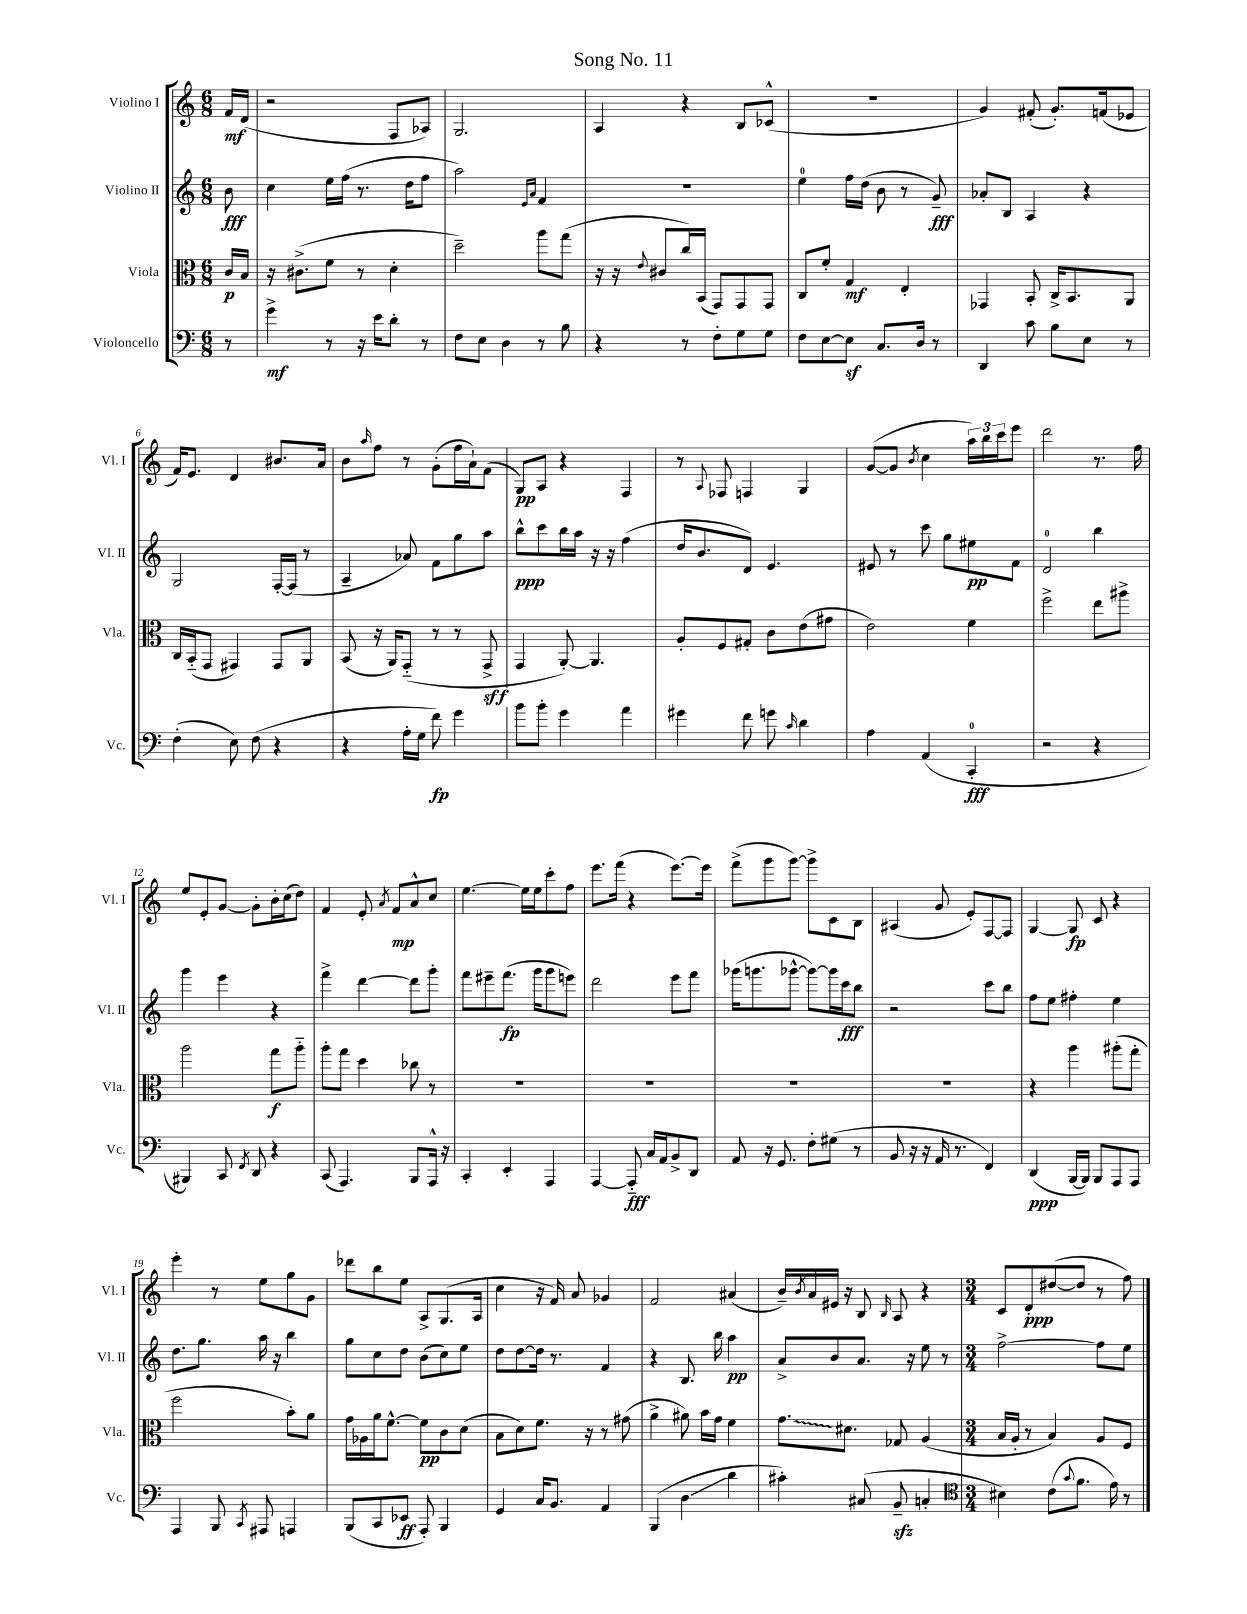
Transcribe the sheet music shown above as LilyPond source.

\header { title = "Song No. 11" }
<<
\new StaffGroup <<
\new Staff = "s0" \with { instrumentName = "Violino I" shortInstrumentName = "Vl. I" } {
    \clef treble \key c \major \numericTimeSignature \time 6/8 \partial 8
    f'16\mf d'16( |
    r2 f8 aes8) |
    g2. |
    a4 r4 b8 ces'8-^( |
    R2. |
    g'4) fis'8-.( g'8.-.) f'16( ees'8 |
    f'16) e'8. d'4 bis'8. a'16 |
    b'8 \grace { a''16 } f''8 r8 g'8-.( f''16 a'16-!) f'8( |
    g8\pp) a8 r4 f4 |
    r8 \appoggiatura { a8 } fes8 f4 g4 |
    g'8~( g'8 \acciaccatura { b'8 } c''4 \tuplet 3/2 { a''16) b''16 c'''16 } e'''8 |
    d'''2 r8. f''16 |
    e''8 e'8-. g'8~ g'8-. b'16-. c''16( d''8) |
    f'4 e'8-. \acciaccatura { a'8 } f'8\mp a'8-^ c''8 |
    e''4.~ e''16 e''16 c'''8-. f''8 |
    e'''8. f'''16( r4 e'''8.~) e'''16 |
    f'''8->( g'''8 g'''8~) g'''8-> c'8 b8 |
    ais4( g'8 e'8-.) f8~ f8 |
    g4~ g8\fp c'8 r4 |
    e'''4-. r8 e''8 g''8 g'8 |
    des'''8 b''8 e''8 a8-> g8.( a16 |
    c''4 r16 f'16) a'8 ges'4 |
    f'2 ais'4( |
    b'16--) \acciaccatura { b'8 } a'16 eis'16 r16 b8 \grace { b16 } a8 r4 |
    \numericTimeSignature \time 3/4 c'8 d'8-.\ppp dis''8~( dis''8 r8 f''8) \bar "|." |
}
\new Staff = "s1" \with { instrumentName = "Violino II" shortInstrumentName = "Vl. II" } {
    \clef treble \key c \major \numericTimeSignature \time 6/8 \partial 8
    b'8\fff |
    c''4 e''16 f''16( r8. d''16 f''8 |
    a''2) \grace { e'16 a'16 } f'4 |
    R2. |
    e''4-0 f''16 d''16( b'8 r8 g'8--\fff) |
    aes'8-. b8 a4 r4 |
    g2 f16~-. f16( r8 |
    a4-- aes'8) f'8 g''8 a''8 |
    b''8-^\ppp c'''8 b''16 a''16 r16 r16 f''4( |
    d''16 b'8. d'8) e'4. |
    eis'8 r8 c'''8 g''8 eis''8\pp f'8 |
    d'2-0 b''4 |
    g'''4 e'''4 r4 |
    f'''4-> d'''4~ d'''8 g'''8-. |
    f'''8 eis'''8-- f'''8.\fp( g'''16 g'''8 e'''8) |
    d'''2 e'''8 f'''8 |
    ges'''16( g'''8. ges'''8~-^ ges'''8~) ges'''16 c'''16\fff b''8 |
    r2 c'''8 b''8 |
    f''8 e''8 fis''4-. e''4 |
    d''8. g''8. a''16 r16 b''4 |
    g''8 c''8 d''8 b'8( c''8) e''8 |
    d''8 d''8~ d''16 r8. f'4 |
    r4 b8. b''16 a''4\pp |
    a'8-> b'8 a'8. r16 e''8 r8 |
    \numericTimeSignature \time 3/4 f''2~-> f''8 e''8 \bar "|." |
}
\new Staff = "s2" \with { instrumentName = "Viola" shortInstrumentName = "Vla." } {
    \clef alto \key c \major \numericTimeSignature \time 6/8 \partial 8
    c'16\p b16 |
    r16 cis'8.->( f'8 r8 d'4-. |
    d''2--) a''8 g''8( |
    r16 r16 \appoggiatura { e'8 } cis'8 c''16) b,16( g,8) g,8 g,8 |
    c8 f'8-. g4\mf e4-. |
    ges,4 b,8-. c16-> b,8. a,8 |
    c16 b,16-_( g,8 gis,4) gis,8 a,8 |
    b,8( r16 a,16) g,8-_( r8 r8 g,8->\sff |
    g,4 a,8~-.) a,4. |
    a8-. f8 gis8-. c'8 e'8( gis'8 |
    e'2) f'4 |
    f''2-> e''8 ais''8-> |
    a''2 g''8\f a''8-_ |
    a''8-. g''8 d''4 ces''8 r8 |
    R2. |
    R2. |
    R2. |
    R2. |
    r4 a''4 ais''8-.( g''8-. |
    f''2 b'8-.) a'8 |
    g'16 aes16 a'16 f'8.~-^ f'8\pp c'8 d'8( |
    b8 d'8) f'8. r16 r8 gis'8( |
    a'4-> ais'8) b'16 g'16 f'4 |
    \once \override Glissando.style = #'zigzag g'8.\glissando dis'8. ges8 a4( |
    \numericTimeSignature \time 3/4 b16 a16-. r8 b4) a8 f8 \bar "|." |
}
\new Staff = "s3" \with { instrumentName = "Violoncello" shortInstrumentName = "Vc." } {
    \clef bass \key c \major \numericTimeSignature \time 6/8 \partial 8
    r8 |
    g'4->\mf r8 r16 e'16 d'8-. r8 |
    f8 e8 d4 r8 b8 |
    r4 r8 f8-. g8 g8 |
    f8 e8~ e8\sf c8. d16 r8 |
    d,4 c'8 b8 e8 r8 |
    f4-.( e8) f8( r4 |
    r4 a16-. g16 f'8\fp) g'4 |
    b'8 b'8-. g'4 a'4 |
    gis'4 f'8 g'8 \grace { c'16 } d'4 |
    a4 a,4( c,4-0-.\fff |
    r2 r4 |
    bis,,4) c,8 \acciaccatura { f,8 } d,8 r4 |
    c,8( a,,4.) b,,8 a,,16-^ r16 |
    c,4-. e,4-. a,,4 |
    a,,4~ a,,8-_\fff c16 a,16 b,8-> d,8 |
    a,8 r16 g,8. f8-. gis8( r8 |
    b,8 r16 r16 a,16 r8. f,4) |
    d,4\ppp( b,,16~ b,,16) b,,8 a,,8 a,,8 |
    a,,4 b,,8 \acciaccatura { c,8 } ais,,8 a,,4 |
    b,,8( c,8 ees,8\ff a,,8-.) b,,4 |
    g,4 c16 b,8. a,4 |
    b,,4( d4\glissando d'4 |
    cis'4-.) cis8( b,8--\sfz c4-. |
    \numericTimeSignature \time 3/4 \clef tenor bis4) c'8( \appoggiatura { g'8 } f'8. e'16) r8 \bar "|." |
}
>>
>>
